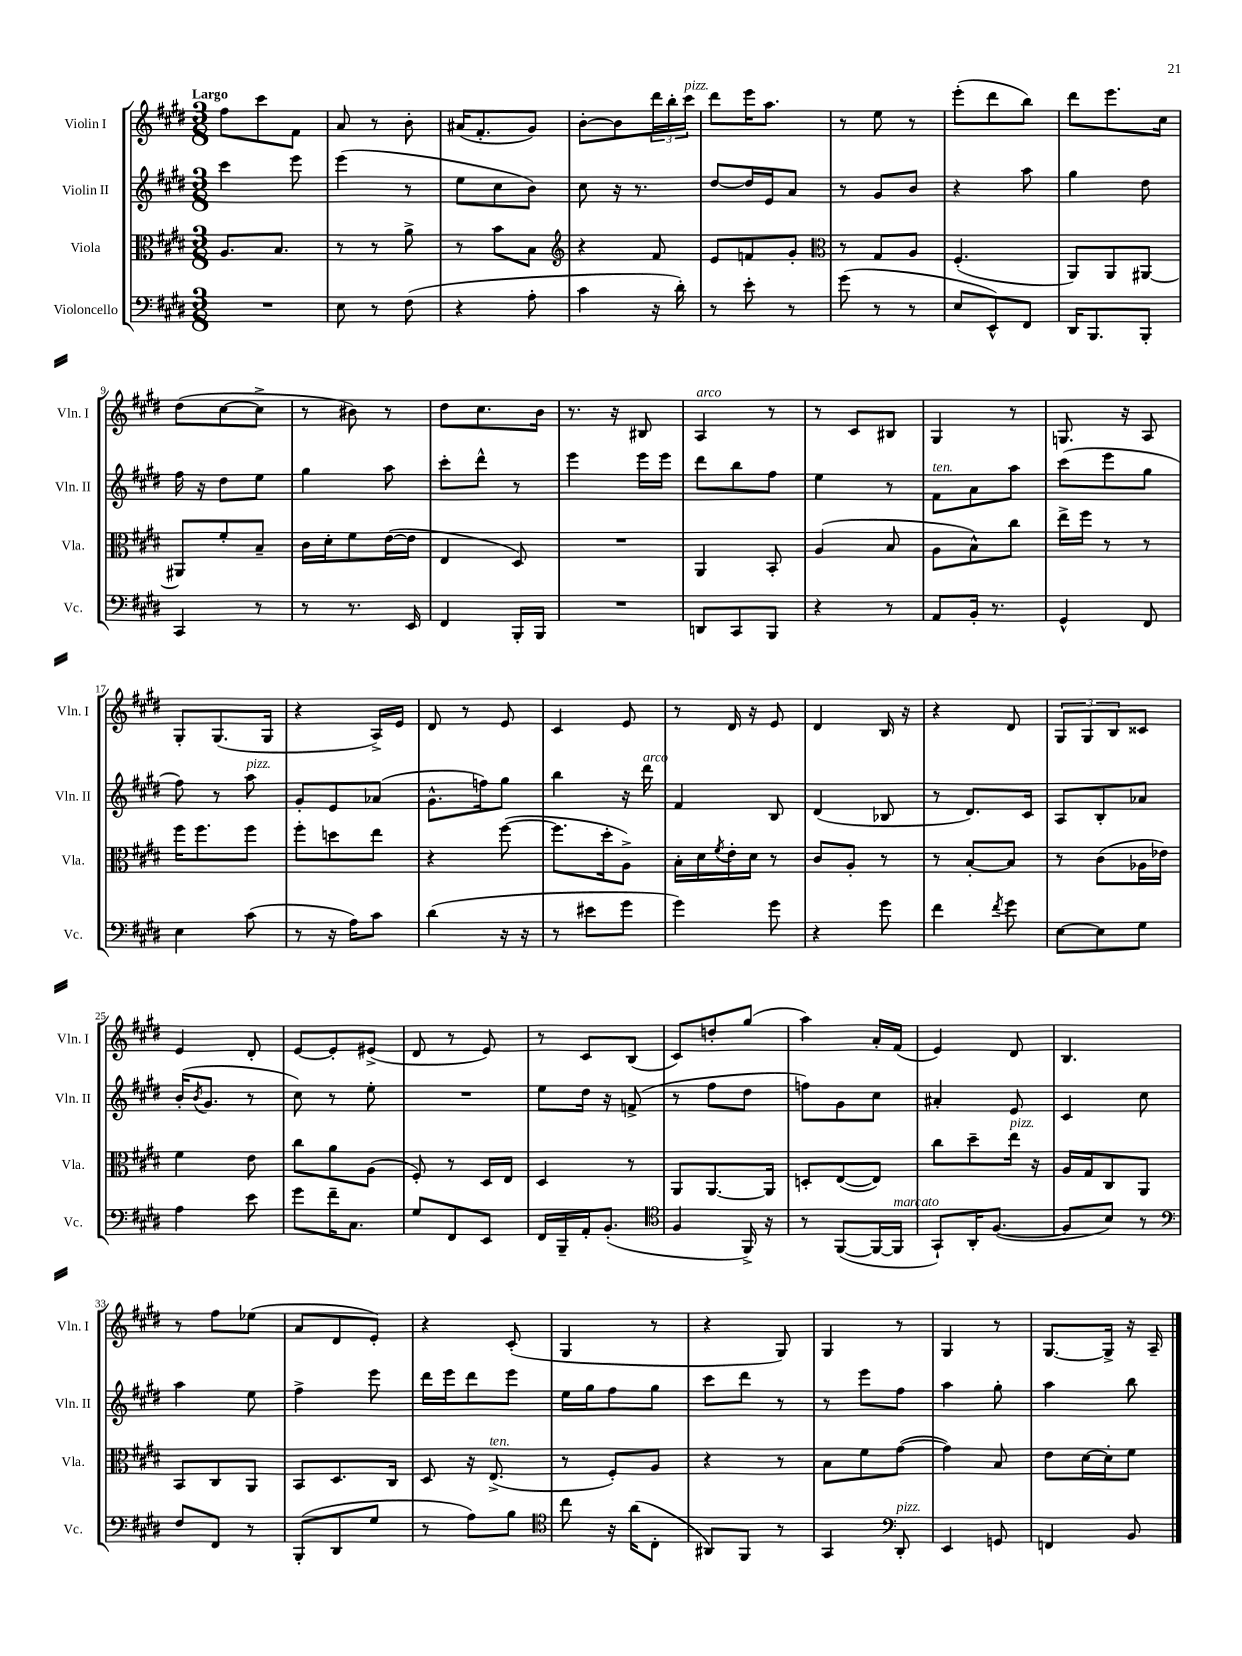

**kern	**kern	**kern	**kern
*staff4	*staff3	*staff2	*staff1
*clefF4	*clefC3	*clefG2	*clefG2
*k[f#c#g#d#]	*k[f#c#g#d#]	*k[f#c#g#d#]	*k[f#c#g#d#]
*M3/8	*M3/8	*M3/8	*M3/8
4.r	8.A	4ccc#	8ff#
.	.	.	8ccc#
.	8.B	.	.
.	.	8eee	8f#
=	=	=	=
8E	8r	(4eee	8a
8r	8r	.	8r
(8F#	8a^	8r	8b'
=	=	=	=
4r	8r	8ee	(16a#
.	.	.	8.f#'
.	8b	8cc#	.
8A'	8B	8b)	8g#)
=	=	=	=
*	*clefG2	*	*
4c#	4r	8cc#	[8b'
.	.	16r	8b]
.	.	8.r	.
16r	8f#	.	24ddd#
.	.	.	24bb'
16d#')	.	.	.
.	.	.	24ccc#
=	=	=	=
8r	8e	[8dd#	8ddd#
8e'	8f	16dd#]	16eee
.	.	16e	8.aa
8r	8g#'	8a	.
=	=	=	=
*	*clefC3	*	*
(8g#	8r	8r	8r
8r	8G#	8g#	8ee
8r	8A	8b	8r
=	=	=	=
8E	(4.F#'	4r	(8eee'
8EE^^)	.	.	8ddd#
8FF#	.	8aa	8bb)
=	=	=	=
16DD#	8AA)	4gg#	8ddd#
8.BBB	.	.	.
.	8AA	.	8.eee
8BBB'	[8AA#	8dd#	.
.	.	.	16cc#
=	=	=	=
4CC#	8AA#]	16ff#	(8dd#
.	.	16r	.
.	8f#'	8dd#	[8cc#
8r	8B~	8ee	8cc#^]
=	=	=	=
8r	16c#	4gg#	8r
.	16d#'	.	.
8.r	8f#	.	8b#)
.	([16e	8aa	8r
16EE	16e]	.	.
=	=	=	=
4FF#	4E	8ccc#'	8dd#
.	.	8ddd#^^	8.cc#
16BBB'	8D#)	8r	.
16BBB	.	.	16b
=	=	=	=
4.r	4.r	4eee	8.r
.	.	.	16r
.	.	16eee	8B#
.	.	16eee	.
=	=	=	=
8DD	4AA	8ddd#	4A
8CC#	.	8bb	.
8BBB	8BB'	8ff#	8r
=	=	=	=
4r	(4A	4ee	8r
.	.	.	8c#
8r	8B	8r	8B#
=	=	=	=
8AA	8A	8f#	4G#
16BB'	8B^^)	8a	.
8.r	.	.	.
.	8cc#	8aa	8r
=	=	=	=
4GG#^^	16ee^	(8ccc#	8.G
.	16ff#	.	.
.	8r	8eee	.
.	.	.	16r
8FF#	8r	8gg#	8A
=	=	=	=
4E	16ff#	8ff#)	8G#'
.	8.ff#	.	.
.	.	8r	(8.G#
(8c#	8ff#	8aa	.
.	.	.	16G#
=	=	=	=
8r	8ff#'	8g#'	4r
16r	8dd	8e	.
16A)	.	.	.
8c#	8ee	(8a-	16A^)
.	.	.	16e
=	=	=	=
(4d#	4r	8.g#^^	8d#
.	.	.	8r
.	.	16ff)	.
16r	([8ff#	8gg#	8e
16r	.	.	.
=	=	=	=
8r	8.ff#]	4bb	4c#
8e#	.	.	.
.	16dd#'	.	.
8g#	8A^)	16r	8e
.	.	16ddd#	.
=	=	=	=
4g#)	16B'	4f#	8r
.	16d#	.	.
.	8qf#	.	.
.	16e'	.	16d#
.	16d#	.	16r
8g#	8r	8B	8e
=	=	=	=
4r	8c#	(4d#	4d#
.	8A'	.	.
8g#	8r	8B-	16B
.	.	.	16r
=	=	=	=
4f#	8r	8r	4r
.	[8B'	8.d#)	.
8qf#	.	.	.
8g#	8B]	.	8d#
.	.	16c#	.
=	=	=	=
[8E	8r	8A	12G#
.	.	.	12G#
8E]	(8c#	8B'	.
.	.	.	12B
8G#	16A-	8a-	8c##
.	16e-)	.	.
=	=	=	=
4A	4f#	(16b'	4e
.	.	8qb	.
.	.	8.g#	.
8e	8e	8r	8d#'
=	=	=	=
8g#	8cc#	8cc#)	[8e
16f#~	8a	8r	8e']
8.C#	.	.	.
.	(8A	8ee'	(8e#^
=	=	=	=
8G#	8F#')	4.r	8d#
8FF#	8r	.	8r
8EE	16D#	.	8e)
.	16E	.	.
=	=	=	=
16FF#	4D#	8ee	8r
16BBB~	.	.	.
16AA'	.	16dd#	8c#
(8.BB'	.	16r	.
.	8r	(8f^	(8B
=	=	=	=
*clefC4	*	*	*
4F#	8AA	8r	8c#)
.	[8.AA	8ff#	8dd'
16FF#^)	.	8dd#	(8gg#
16r	16AA]	.	.
=	=	=	=
8r	8D'	8ff)	4aa)
([8FF#	([8E	8g#	.
16FF#_	8E])	8cc#	16a'
16FF#]	.	.	(16f#
=	=	=	=
8GG#`)	8cc#	4a#'	4e)
16AA'	8dd#~	.	.
([8.F#	.	.	.
.	16ee	8e	8d#
.	16r	.	.
=	=	=	=
8F#]	16A	4c#	4.B
.	16G#	.	.
8B)	8C#	.	.
8r	8AA	8cc#	.
=	=	=	=
*clefF4	*	*	*
8F#	8BB	4aa	8r
8FF#	8C#	.	8ff#
8r	8AA	8ee	(8ee-
=	=	=	=
(8BBB'	8BB	4ff#^	8a
8DD#	8.D#	.	8d#
8G#	.	8eee	8e')
.	16C#	.	.
=	=	=	=
8r	8D#	16ddd#	4r
.	.	16eee	.
8A)	16r	8ddd#	.
.	(8.E^	.	.
8B	.	8eee	(8c#'
=	=	=	=
*clefC4	*	*	*
8cc#	8r	16ee	4G#
.	.	16gg#	.
16r	8F#')	8ff#	.
(16a	.	.	.
8C#'	8A	8gg#	8r
=	=	=	=
8AA#)	4r	8ccc#	4r
8FF#	.	8ddd#	.
8r	8r	8r	8G#)
=	=	=	=
4GG#	8B	8r	4G#
.	8f#	8eee	.
*clefF4	*	*	*
8DD#'	([8g#	8ff#	8r
=	=	=	=
4EE	4g#])	4aa	4G#
8GG	8B	8gg#'	8r
=	=	=	=
4FF	8e	4aa	[8.G#
.	[16d#	.	.
.	16d#']	.	16G#^]
8BB	8f#	8bb	16r
.	.	.	16A~
==	==	==	==
*-	*-	*-	*-
